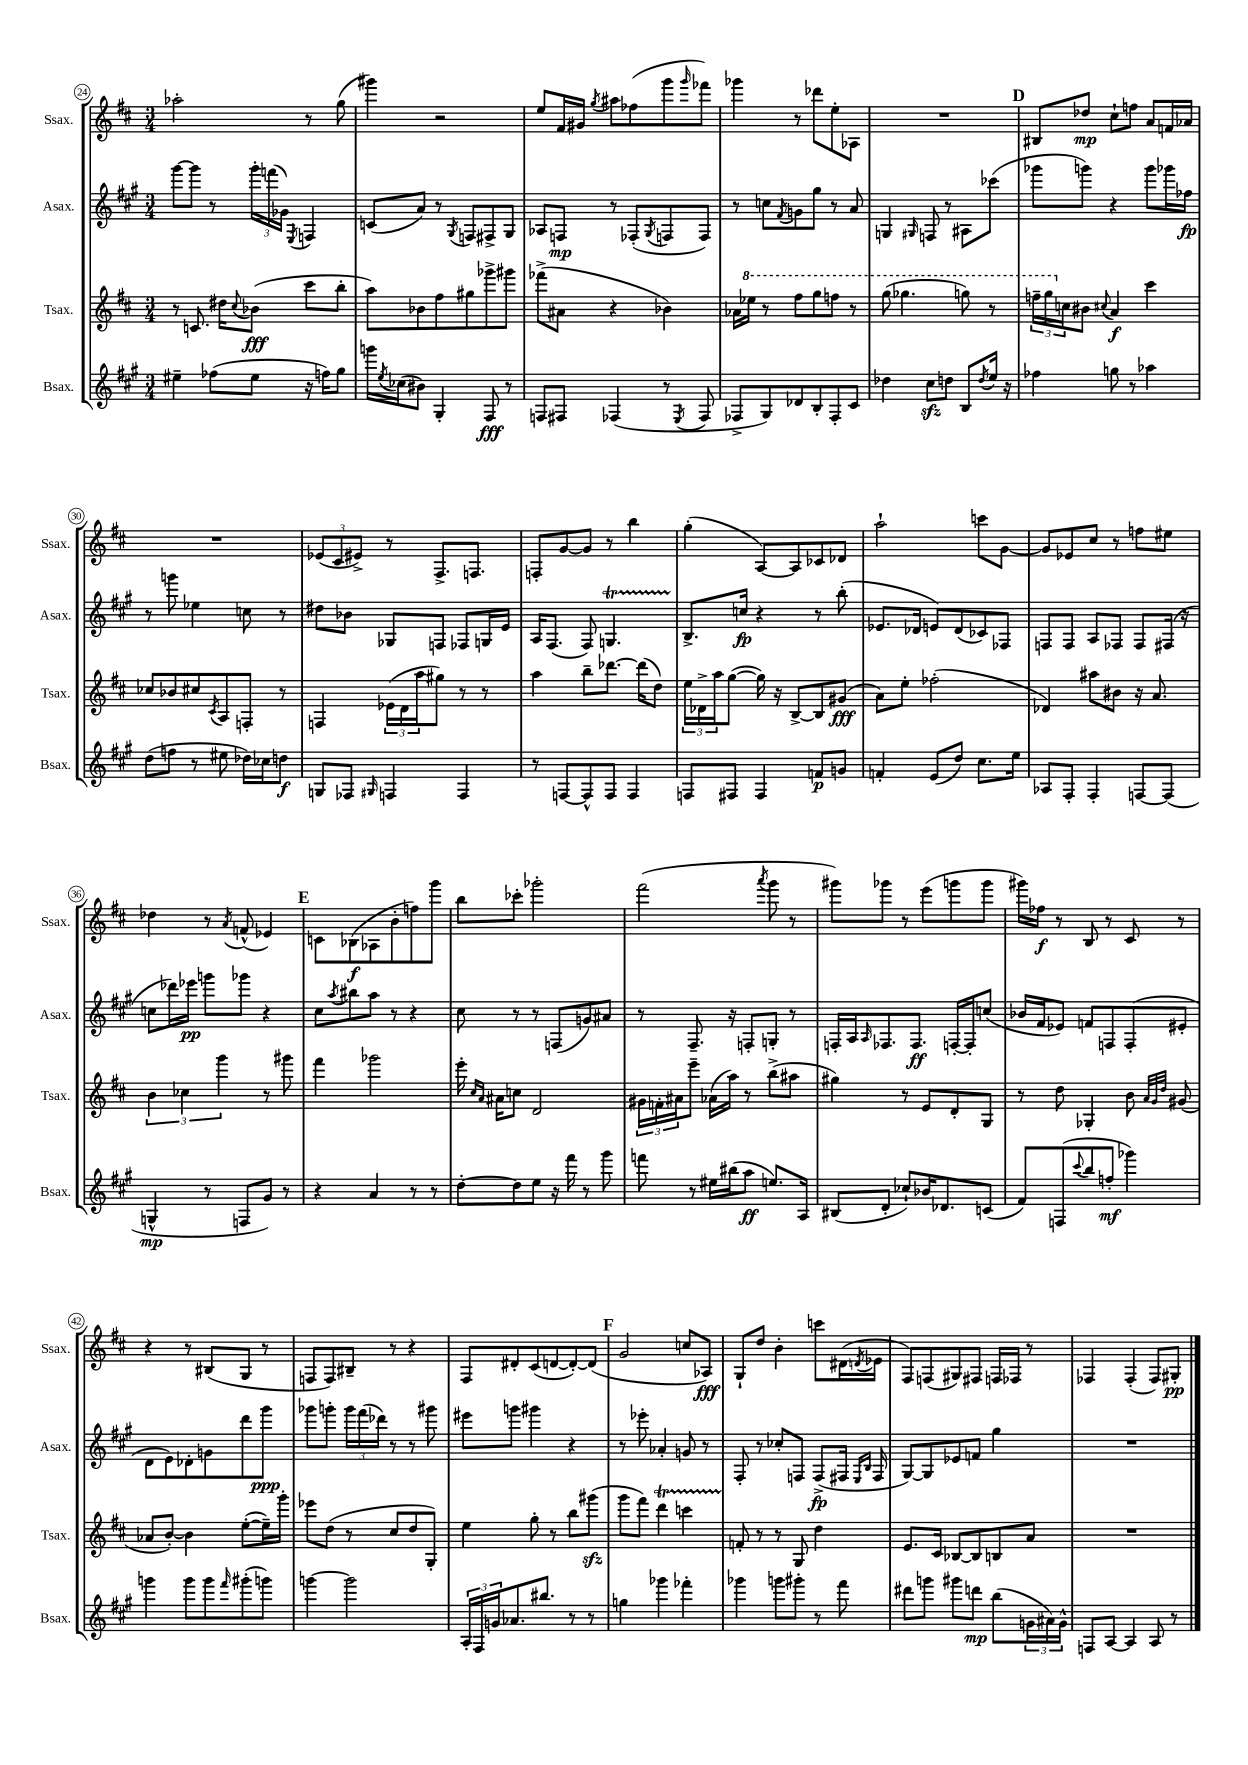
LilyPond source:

<<
\new StaffGroup <<
\new Staff = "s0" \with { instrumentName = "Ssax." shortInstrumentName = "Ssax." } {
    \clef treble \key d \major \numericTimeSignature \time 3/4
    aes''2-. r8 g''8( |
    gis'''4) r2 |
    e''8 fis'16 gis'16 \acciaccatura { g''8 } ais''8 fes''8( g'''8 \grace { g'''16 } fes'''8) |
    ges'''4 r8 des'''8 e''8-. aes8 |
    R2. |
    \mark \markup { \bold "D" } bis8 des''8\mp cis''8-! f''8 a'8 f'16 aes'16 |
    R2. |
    \tuplet 3/2 { ees'8( cis'8 eis'8->) } r8 fis8.-> f8. |
    f8-. g'8~ g'8 r8 b''4 |
    g''4-.( a8~) a8 ces'8 des'8 |
    a''2-! c'''8 g'8~ |
    g'8 ees'8 cis''8 r8 f''8 eis''8 |
    des''4 r8 \acciaccatura { a'8 } f'8-^( ees'4) |
    \mark \markup { \bold "E" } c'8 bes8\f( aes8 b'8-. f''8) g'''8 |
    b''8 ces'''8-. ges'''2-. |
    fis'''2( \acciaccatura { a'''8 } g'''8 r8 |
    gis'''8) ges'''8 r8 e'''8( g'''8 g'''8 |
    gis'''16) fes''16\f r8 b8 r8 cis'8 r8 |
    r4 r8 bis8( g8 r8 |
    f8 f8) bis8-- r8 r4 |
    fis8 dis'8-. cis'8( d'8~ d'8~-.) d'8( |
    \mark \markup { \bold "F" } g'2 c''8 aes8\fff) |
    g8-! d''8 b'4-. c'''8 dis'16( \acciaccatura { d'8 } ees'16 |
    fis8) f8( gis8) fis8 f16 fes16 r8 |
    fes4 fes4-.( fes8) gis8-.\pp \bar "|." |
}
\new Staff = "s1" \with { instrumentName = "Asax." shortInstrumentName = "Asax." } {
    \clef treble \key a \major \numericTimeSignature \time 3/4
    gis'''8~ gis'''8 r8 \tuplet 3/2 { gis'''16-. f'''16( ges'16) } \acciaccatura { e8 } f4 |
    c'8( a'8) r8 \acciaccatura { gis8 } f8 fis8-> gis8 |
    aes8 f8\mp r8 fes8-.( \acciaccatura { gis8 } f8 f8) |
    r8 c''8 \acciaccatura { fis'8 } g'8 gis''8 r8 a'8 |
    g4 \grace { gis16 } f8 r8 ais8 ces'''8( |
    \mark \markup { \bold "D" } ges'''8 g'''8) r4 g'''8 ges'''16 fes''16\fp |
    r8 g'''8 ees''4 c''8 r8 |
    dis''8 bes'8 ges8 f8 fes8 g16 e'16 |
    a16 fis8.( fis8) g4.\startTrillSpan |
    b8.->\stopTrillSpan c''16\fp r4 r8 b''8-.( |
    ees'8. des'16 e'8) des'8( ces'8) fes8 |
    f8 f8 a8 fes8 fes8 fis16( r16 |
    c''8 des'''16) ees'''16\pp g'''8 ges'''8 r4 |
    \mark \markup { \bold "E" } cis''8 \acciaccatura { a''8 } bis''8 a''8 r8 r4 |
    cis''8 r8 r8 f8( g'8) ais'8 |
    r8 fis8.-- r16 f8-. g8-. r8 |
    f16-. a16 \grace { a16 } fes8. fes8.\ff f16~-. f16-. c''8( |
    bes'16 fis'16 ees'8) f'8 f8 f8-.( eis'8-. |
    d'8 e'8) des'8-. g'8 d'''8 gis'''8\ppp |
    ges'''8 g'''8-. \tuplet 3/2 { g'''16 fis'''16( des'''16) } r8 r8 gis'''8 |
    eis'''8 g'''8 gis'''4 r4 |
    \mark \markup { \bold "F" } r8 ees'''8-. aes'4-. g'8 r8 |
    fis8-. r8 ces''8-. f8 f8->\fp( fis16 \grace { e16 b16 } fis16 |
    gis8~) gis8 ees'8 f'8 gis''4 |
    R2. \bar "|." |
}
\new Staff = "s2" \with { instrumentName = "Tsax." shortInstrumentName = "Tsax." } {
    \clef treble \key d \major \numericTimeSignature \time 3/4
    r8 c'8. dis''16 \appoggiatura { cis''8 } bes'8\fff( cis'''8 b''8-. |
    a''8) bes'8 fis''8 gis''8 ges'''8-> gis'''8 |
    fes'''8->( ais'8 r4 bes'4) |
    aes'16 \ottava #1 ees'''16 r8 fis'''8 g'''8 f'''8 r8 |
    g'''8( ges'''4. g'''8) r8 |
    \mark \markup { \bold "D" } \tuplet 3/2 { f'''16-- g'''16 \ottava #0 c''16 } bis'8 \appoggiatura { cis''8 } a'4\f cis'''4 |
    ces''8 bes'8 cis''8 \acciaccatura { cis'8 } a8 f8-. r8 |
    f4 \tuplet 3/2 { ees'16( d'16 a''16 } gis''8) r8 r8 |
    a''4 b''8-- des'''8.~ des'''16( d''8) |
    \tuplet 3/2 { e''16 des'16-> a''16 } g''8~( g''16) r16 b8~-> b8 gis'8\fff( |
    a'8) e''8-. fes''2-.( |
    des'4) ais''8 bis'8 r16 a'8. |
    \tuplet 3/2 { b'4 ces''4 g'''4 } r8 gis'''8 |
    \mark \markup { \bold "E" } fis'''4 ges'''2 |
    e'''16-. \grace { cis''16 a'16 } ais'16 c''8 d'2 |
    \tuplet 3/2 { gis'16 f'16-. ais'16 } e'''8-- aes'16( a''16) r8 b''8->( ais''8 |
    gis''4) r8 e'8 d'8-. g8 |
    r8 d''8 ges4-. b'8 \grace { a'32 g'32 d''32 } gis'8( |
    aes'8 b'8~-.) b'4 e''8~-.( e''16--) g'''16-. |
    ees'''8 d''8( r8 cis''8 d''8 g8-.) |
    e''4 g''8-. r8 b''8 gis'''8\sfz( |
    \mark \markup { \bold "F" } g'''8 fis'''8) d'''4\startTrillSpan c'''4 |
    f'8-.\stopTrillSpan r8 r8 g8 d''4 |
    e'8. cis'16 bes8~ bes8 b8 a'8 |
    R2. \bar "|." |
}
\new Staff = "s3" \with { instrumentName = "Bsax." shortInstrumentName = "Bsax." } {
    \clef treble \key a \major \numericTimeSignature \time 3/4
    eis''4-- fes''8( eis''8 r16 f''16) gis''8 |
    g'''16 \acciaccatura { e''8 } ces''16( bis'8) gis4-. fis8\fff r8 |
    f8 fis8 fes4( r8 \acciaccatura { e8 } fes8 |
    fes8-> gis8) des'8 b8-. fes8-. cis'8 |
    des''4 cis''8\sfz d''8 b8 \acciaccatura { d''8 } e''16 r16 |
    \mark \markup { \bold "D" } fes''4 g''8 r8 aes''4 |
    d''8( f''8 r8 eis''8 des''16) ces''16 d''8\f |
    g8 fes8 \grace { gis16 } f4 f4 |
    r8 f8~ f8-^ f8 f4 |
    f8 fis8 fis4 f'8\p g'8 |
    f'4-. e'8( d''8) cis''8. e''16 |
    aes8 fis8-. fis4-. f8~ f8( |
    g4-^\mp r8 f8 gis'8) r8 |
    \mark \markup { \bold "E" } r4 a'4 r8 r8 |
    d''8~-. d''8 e''8 r16 fis'''16 r8 gis'''8 |
    f'''8 r8 eis''16 bis''16( a''8\ff e''8.) a16 |
    bis8( d'8-. ces''8-!) bes'16 des'8. c'8( |
    fis'8) f8( \appoggiatura { cis'''8 } b''8 f''8-.\mf ges'''4) |
    g'''4 g'''8 g'''8 \grace { fis'''16 } gis'''8-.( g'''8) |
    g'''4~ g'''2 |
    \tuplet 3/2 { a16-. fis16 g'16 } aes'8. bis''8. r8 r8 |
    \mark \markup { \bold "F" } g''4 ges'''4 fes'''4-. |
    ges'''4 g'''8 gis'''8-. r8 fis'''8 |
    dis'''8 g'''8 gis'''8 d'''8\mp b''8( \tuplet 3/2 { g'16 ais'16) g'16-^ } |
    f8 a8~ a4 a8 r8 \bar "|." |
}
>>
>>
\layout { \context { \Score currentBarNumber = #24 \override BarNumber.stencil = #(make-stencil-circler 0.1 0.3 ly:text-interface::print) } }
